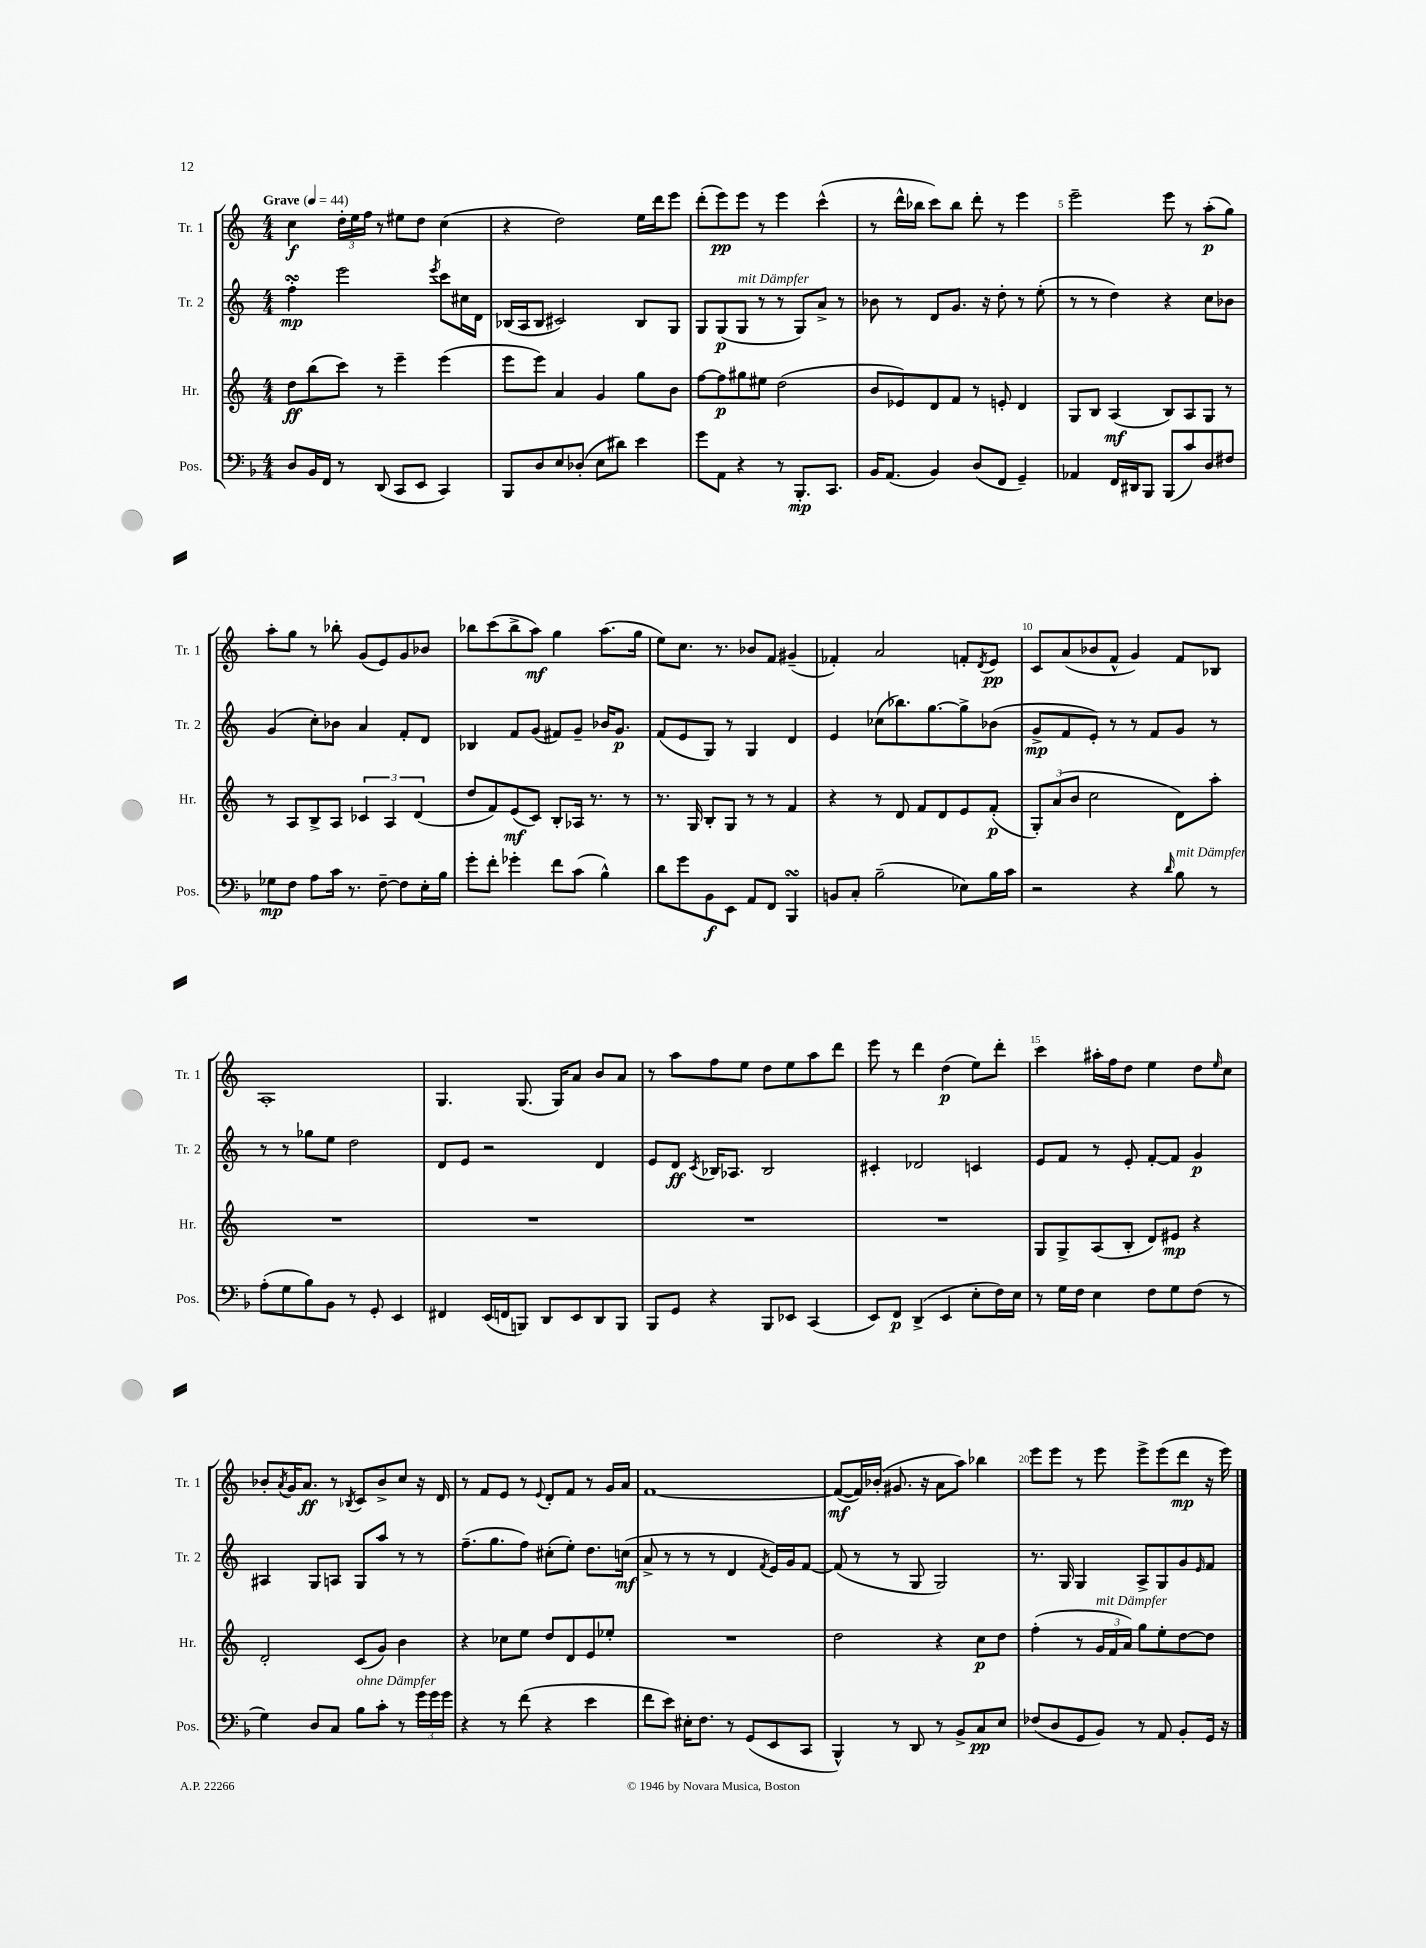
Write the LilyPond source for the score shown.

<<
\new StaffGroup <<
\new Staff = "s0" \with { instrumentName = "Tr. 1" shortInstrumentName = "Tr. 1" } {
    \clef treble \key c \major \numericTimeSignature \time 4/4 \tempo "Grave" 4 = 44
    c''4\f \tuplet 3/2 { d''16-. e''16 f''16 } r8 eis''8 d''8 c''4( |
    r4 d''2) e''16 d'''16 e'''8 |
    d'''8-.( e'''8\pp) e'''8 r8 e'''4 c'''4-^( |
    r8 d'''16-^ bes''16 c'''8) bes''8 d'''8-. r8 e'''4 |
    e'''2-- e'''8 r8 a''8-.\p( g''8) |
    a''8-. g''8 r8 bes''8-. g'8( e'8) g'8 bes'8 |
    bes''8 c'''8( bes''8-> a''8\mf) g''4 a''8.( g''16 |
    e''8) c''8. r8. bes'8 f'8 gis'4--( |
    fes'4-.) a'2 f'8-. \acciaccatura { d'8 } e'8\pp |
    c'8 a'8( bes'8 f'8-^ g'4) f'8 bes8 |
    a1-. |
    g4. g8.( g16) a'8 b'8 a'8 |
    r8 a''8 f''8 e''8 d''8 e''8 a''8 d'''8 |
    e'''8 r8 d'''4 d''4\p( e''8) d'''8-. |
    c'''4 ais''16-. f''16 d''8 e''4 d''8 \grace { e''16 } c''8 |
    bes'8-. \acciaccatura { a'8 } g'16 a'8.\ff r8 \acciaccatura { bes8 } c'8 bes'8-> c''8 r16 d'16 |
    r8 f'8 e'8 r8 \appoggiatura { e'8 } d'8-. f'8 r8 g'16 a'16 |
    f'1~ |
    f'8~\mf( f'16) bes'16-.( gis'8. r16 a'8 a''8) bes''4 |
    e'''8 e'''8 r8 e'''8 e'''8-> e'''8( d'''8\mp r16 e'''16) \bar "|." |
}
\new Staff = "s1" \with { instrumentName = "Tr. 2" shortInstrumentName = "Tr. 2" } {
    \clef treble \key c \major \numericTimeSignature \time 4/4
    f''4-.\turn\mp e'''2 \acciaccatura { e'''8 } c'''8 cis''16 d'16 |
    bes16( a16 bes8 cis'2) bes8 g8 |
    g8 g8\p( g8^\markup { \italic "mit Dämpfer" } r8 r8 g8) a'8-> r8 |
    bes'8 r8 d'8 g'8. r16 d''8-. r8 e''8-.( |
    r8 r8 d''4) r4 c''8 bes'8 |
    g'4( c''8-.) bes'8 a'4 f'8-. d'8 |
    bes4 f'8 g'8( fis'8) g'8-- bes'16 g'8.\p |
    f'8( e'8 g8) r8 g4 d'4 |
    e'4 ces''8( bes''8.) g''8.~ g''8-> bes'8( |
    g'8->\mp f'8 e'8-.) r8 r8 f'8 g'8 r8 |
    r8 r8 ges''8 e''8 d''2 |
    d'8 e'8 r2 d'4 |
    e'8 d'8\ff \acciaccatura { c'8 } bes16 aes8. bes2 |
    cis'4-. des'2 c'4 |
    e'8 f'8 r8 e'8-. f'8~-. f'8 g'4\p |
    ais4 g8 a8 g8 a''8 r8 r8 |
    f''8.--( g''8. f''8) cis''8-.( e''8-.) d''8. c''16\mf( |
    a'8-> r8 r8 r8 d'4 \acciaccatura { f'8 } e'16) g'16 f'8~ |
    f'8( r8 r8 g8 g2) |
    r8. g16 g4 a8-> g8 g'8 \grace { e'16 } f'8 \bar "|." |
}
\new Staff = "s2" \with { instrumentName = "Hr." shortInstrumentName = "Hr." } {
    \clef treble \key c \major \numericTimeSignature \time 4/4
    d''8\ff b''8( c'''8) r8 e'''4-- e'''4( |
    e'''8 e'''8) a'4 g'4 g''8 b'8 |
    f''8~ f''8\p gis''8 eis''8 d''2( |
    b'8 ees'8) d'8 f'8 r8 e'8-. d'4 |
    g8 b8 a4\mf( b8) a8 g8 r8 |
    r8 a8 b8-> a8 \tuplet 3/2 { ces'4 a4 d'4( } |
    d''8 f'8) e'8\mf( c'8) b8-. aes16 r8. r8 |
    r8. g16 b8-. g8 r8 r8 f'4 |
    r4 r8 d'8 f'8 d'8 e'8 f'8-.\p( |
    \tuplet 3/2 { g8-.) a'8( b'8 } c''2 d'8) a''8-. |
    R1 |
    R1 |
    R1 |
    R1 |
    g8 g8-> a8( b8-. d'8) eis'8\mp r4 |
    d'2-. c'8( g'8) b'4 |
    r4 ces''8 e''8 d''8 d'8 e'8 ees''8-. |
    R1 |
    d''2 r4 c''8\p d''8 |
    f''4-.( r8 \tuplet 3/2 { g'16^\markup { \italic "mit Dämpfer" } f'16 a'16) } g''8 e''8-. d''8~ d''8 \bar "|." |
}
\new Staff = "s3" \with { instrumentName = "Pos." shortInstrumentName = "Pos." } {
    \clef bass \key f \major \numericTimeSignature \time 4/4
    d8 bes,16 f,16 r8 d,8( c,8 e,8 c,4) |
    bes,,8 d8 e8 des8-.( e8 dis'8) e'4 |
    g'8 a,8 r4 r8 bes,,8.-.\mp c,8. |
    bes,16 a,8.( bes,4) d8( f,8 g,4--) |
    aes,4 f,16 dis,16 bes,,8 bes,,8( c'8) d8 fis8 |
    ges8\mp f8 a8 c'16 r8. f8~-- f8 e16-. bes16 |
    g'8-. f'8-. ges'4-. f'8 c'8( bes4-^) |
    d'8 g'8 bes,8\f e,8 a,8 f,8 bes,,4\turn |
    b,8 c8-. bes2--( ees8) bes16 c'16 |
    r2 r4 \grace { d'16 } bes8^\markup { \italic "mit Dämpfer" } r8 |
    a8-.( g8 bes8) bes,8 r8 g,8-. e,4 |
    fis,4 e,16( f,16 b,,8) d,8 e,8 d,8 b,,8 |
    bes,,8 g,8 r4 bes,,8 ees,8 c,4( |
    e,8) f,8\p d,4->( e,4 e8-. f16) e16 |
    r8 g16 f16 e4 f8 g8 f8( r8 |
    g4) d8 c8 bes8^\markup { \italic "ohne Dämpfer" } c'8-. r8 \tuplet 3/2 { g'16 g'16 g'16 } |
    r4 r8 f'8( r4 e'4 |
    f'8 e'8) eis16-. f8. r8 g,8( e,8 c,8 |
    bes,,4-^) r8 d,8 r8 bes,8-> c8\pp e8 |
    fes8( d8 g,8 bes,8) r8 a,8 bes,8-. g,16 r16 \bar "|." |
}
>>
>>
\layout { \context { \Score \override BarNumber.break-visibility = ##(#f #t #t) barNumberVisibility = #(every-nth-bar-number-visible 5) } }
